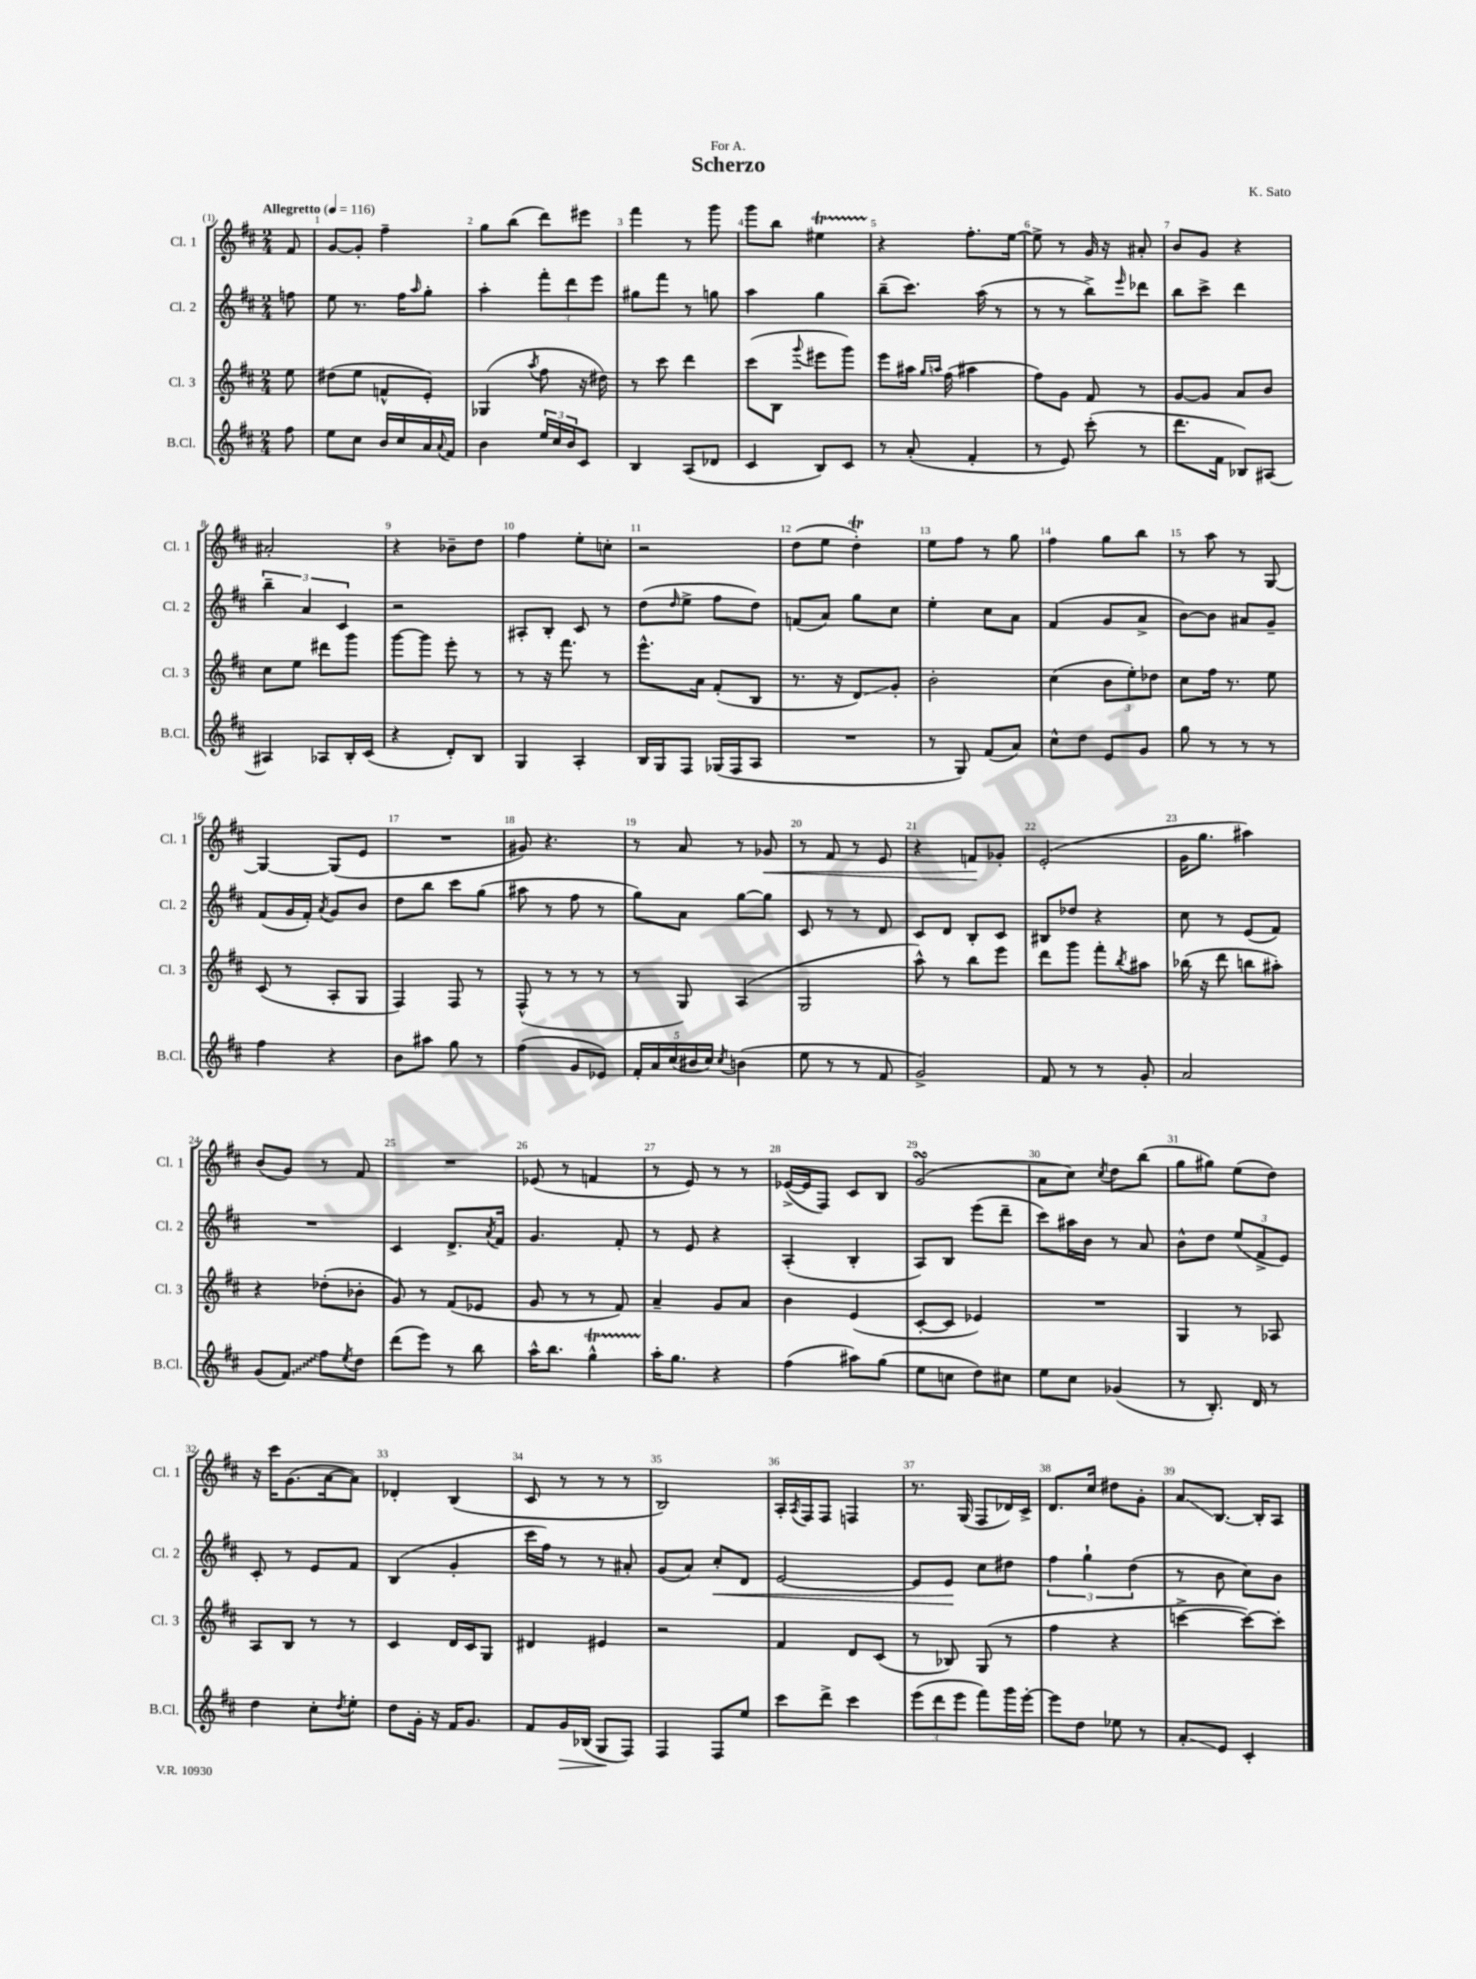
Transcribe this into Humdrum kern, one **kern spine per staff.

**kern	**kern	**kern	**kern
*staff4	*staff3	*staff2	*staff1
*clefG2	*clefG2	*clefG2	*clefG2
*k[f#c#]	*k[f#c#]	*k[f#c#]	*k[f#c#]
*M2/4	*M2/4	*M2/4	*M2/4
*MM116	*MM116	*MM116	*MM116
8ff#\	8ee\	8ff\	8f#/
=	=	=	=
8ee\L	(8dd#\L	8ee\	[8g/L
8cc#\J	8ee\J	8.r	8g'/]J
16b/LL	8f^^/L	.	4ff#~\
16cc#/	.	16ff#\LK	.
.	.	16qqaa/	.
16a/	8e'/J)	8gg'\J	.
8qqa/	.	.	.
16f#/JJ	.	.	.
=	=	=	=
4b\	(4G-/	4aa'\	8gg\L
.	.	.	(8bb\J
.	8qaa/	.	.
24ee/LL	8ff#\	12fff#'\L	8ddd\L)
24cc#/	.	.	.
24b/J	.	12ddd\	.
8c#/J	16r	.	8eee#\J
.	.	12eee\J	.
.	16dd#\)	.	.
=	=	=	=
4B/	8r	8gg#\L	4fff#\
.	8ccc#\	8fff#\J	.
(8A/L	4ddd\	8r	8r
8d-/J	.	8gg\	8ggg\
=	=	=	=
4c#/	(8ccc#\L	4aa\	8ggg\L
.	8B\J	.	8bb\J
.	8qqggg/	.	.
8B/L)	8eee#\L	4gg\	4ee#\
8c#/J	8ggg\J)	.	.
=	=	=	=
8r	8eee\L	(8bb~\L	4r
(8a'/	16aa#\Jk	8.ccc#\J)	.
.	16qqgg/LL	.	.
.	16qqaa/JJ	.	.
.	(16ff#\	.	.
4f#'/	4aa#\	.	8.ff#'\L
.	.	(16aa\	.
.	.	8r	.
.	.	.	[16ee\Jk
=	=	=	=
8r	8ff#\L)	8r	8ee^\]
8e/)	8g\J	8r	8r
(8ccc#'\	8f#/	8bb^\L)	16g/
.	.	.	16r
.	.	16qqeee/	.
8r	8r	8ddd-\J	8a#'/
=	=	=	=
8.ddd\L	[8g/L	8bb\L	8b/L
.	8g/]J	8ccc#^\J	8g/J
16f#\Jk	.	.	.
8B-/L)	8a/L	4ddd\	4r
[8A#/J	8b/J	.	.
=	=	=	=
4A#/]	8cc#\L	6bb~\	2a#'/
.	8ee\J	.	.
.	.	6a/	.
8A-/L	8ddd#\L	.	.
.	.	6c#/	.
16B'/L	8ggg\J	.	.
(16c#/JJ	.	.	.
=	=	=	=
4r	[8ggg\L	2r	4r
.	8ggg\]J	.	.
8d'/L)	8eee'\	.	8b-~\L
8B/J	8r	.	8dd\J
=	=	=	=
4G/	8r	8A#'/L	4ff#\
.	16r	8B'/J	.
.	8.fff#\	.	.
4A'/	.	8c#/	8ee'\L
.	8r	8r	8cc'\J
=	=	=	=
16B/LL	8.eee^^\L	(8dd\L	2r
16G/J	.	.	.
.	.	16qqdd/	.
8F#/J	.	8ee^\J	.
.	16a\Jk	.	.
(16G-/LL	(8f#'/L	8ff#\L	.
16F#/J	.	.	.
8A/J	8B/J	8dd\J)	.
=	=	=	=
2r	8.r	(8f/L	(8dd\L
.	.	8a/J)	8ee\J
.	16r	.	.
.	8d/L)	8gg\L	4dd'\)
.	8g'/J	8cc#\J	.
=	=	=	=
8r	2b'\	4ee'\	8ee\L
8G/)	.	.	8ff#\J
(8f#/L	.	8cc#\L	8r
8a/J)	.	8a\J	8gg\
=	=	=	=
8cc#^^\L	(4cc#\	(4f#/	4ff#\
8dd\J	.	.	.
8e/L	12b\L	8g/L	8gg\L
.	12ee'\)	.	.
8g/J	.	8a^/J	8bb\J
.	12dd-\J	.	.
=	=	=	=
8gg\	8cc#\L	[8b\L)	8r
8r	16ff#\Jk	8b\]J	8aa\
.	8.r	.	.
8r	.	8a#/L	8r
8r	8ee\	8g~/J	[8G/
=	=	=	=
4ff#\	(8c#/	(8f#/L	4G/_
.	8r	16g/L	.
.	.	16f#'/JJ)	.
.	.	8qa/	.
4r	8A'/L	8g/L	(8G/]L
.	8G/J	8b/J	8e/J
=	=	=	=
8b\L	4F#/)	8dd\L	2r
8aa#\J	.	8bb\J	.
8gg\	8F#/	8ccc#\L	.
8r	8r	(8gg\J	.
=	=	=	=
(4ff#\	(8F#^^/	8aa#\	8g#/)
.	8r	8r	4.r
8g/L	8r	8ff#\	.
8e-/J)	8r	8r	.
=	=	=	=
20f#'/LL	8r	8gg\L)	8r
20a/	.	.	.
(20cc#/	.	.	.
.	8G/)	8a\J	8a/
20b#/	.	.	.
20cc#/JJ)	.	.	.
8qcc#/	.	.	.
(4b\	(4A/	[8gg\L	8r
.	.	8gg\]J	8g-/
=	=	=	=
8ee\	2G/	8c#/	8r
8r	.	8r	8f#/
8r	.	8r	8r
8f#/	.	8d/	8e/
=	=	=	=
2g^/)	8aa^^\)	8c#/L	4r
.	8r	8d/J	.
.	8bb\L	8B'/L	8f/L
.	8eee\J	8c#/J	8g-'/J
=	=	=	=
8f#/	8ddd\L	8B#/L	(2e'/
8r	8ggg\J	8dd-/J	.
8r	8fff#'\L	4r	.
.	8qbb/	.	.
8g'/	8aa#\J	.	.
=	=	=	=
2a/	(16bb-\	8cc#\	16g\LK
.	16r	.	8.gg\J
.	8ddd\	8r	.
.	8bb\L	(8e/L	4aa#\)
.	8aa#'\J)	8f#/J)	.
=	=	=	=
(8g/L	4r	2r	(8b/L
8f#/J)	.	.	8g/J)
8ff#\L	(8dd-'\L	.	8r
8qee/	.	.	.
8dd\J	8b-'\J	.	8f#/
=	=	=	=
(8ddd\L	8g/)	4c#/	2r
8eee\J)	8r	.	.
8r	(8f#/L	8.d^/L	.
8bb\	8e-/J	.	.
.	.	8qa/	.
.	.	16f#/Jk	.
=	=	=	=
16aa^^\LK	8g/	4.g/	(8e-/
8.bb\J	.	.	.
.	8r	.	8r
4gg^^\	8r	.	4f/
.	8f#/)	8f#'/	.
=	=	=	=
16aa'\LK	4a~/	8r	8r
8.gg\J	.	.	.
.	.	8e/	8e/)
4r	8g/L	4r	8r
.	8a/J	.	8r
=	=	=	=
(4ff#\	4b\	(4A'/	([16e-^/LL
.	.	.	16e-/]J
.	.	.	8F#/J)
8aa#\L)	(4e/	4B'/	8c#/L
(8gg\J	.	.	8B/J
=	=	=	=
8ee\L	[8c#'/L	8A/L)	(2g/
8cc\J	8c#/]J	8B/J	.
8dd\L)	4e-/)	(8eee\L	.
8cc#\J	.	8ddd~\J	.
=	=	=	=
8ee\L	2r	8ccc#\L)	8a\L
8cc#\J	.	16aa#\L	8cc#\J)
.	.	16b\JJ	.
.	.	.	8qcc#/
(4g-/	.	8r	8dd\L
.	.	8a/	(8bb\J
=	=	=	=
8r	4G/	8b^^\L	8gg\L
8.B'/)	.	8dd\J	8gg#\J)
.	8r	(12ee/L	(8ee\L
16d/	.	.	.
.	.	12f#^/	.
8r	8A-/	.	8dd\J)
.	.	12e/J)	.
=	=	=	=
4dd\	8A/L	8c#'/	16r
.	.	.	16ccc#\LK
.	8B/J	8r	(8.g\
8cc#'\L	8r	8e/L	.
.	.	.	[16a\k
8qdd/	.	.	.
8ee'\J	8r	8f#/J	8a\]J)
=	=	=	=
8dd\L	4c#/	(4B/	4d-'/
16g'\Jk	.	.	.
16r	.	.	.
16f#/LK	16d/LL	4g'/	(4B/
8.g/J	16c#/J	.	.
.	8G/J	.	.
=	=	=	=
8f#/L	4d#/	16ccc#\LL	8c#/
.	.	16ff#\JJ)	.
16g/L	.	8r	8r
(16B-/JJ	.	.	.
8G/L	4e#/	8r	8r
8F#/J)	.	8a#'/	8r
=	=	=	=
4F#/	2r	(8g/L	2B/)
.	.	8a/J)	.
8F#/L	.	8cc#'/L	.
8ee/J	.	8d/J	.
=	=	=	=
8ccc#\L	4f#/	[2e/	16A'/LL
.	.	.	8qA/
.	.	.	16F#/J
8ddd^\J	.	.	8F#/J
4ccc#\	8d/L	.	4F/
.	(8c#/J	.	.
=	=	=	=
(12eee\L	8r	8e/]L	8.r
12ddd\	.	.	.
.	8B-/)	8e/J	.
12eee\J	.	.	.
.	.	.	(16G/
8fff#\L)	(8G/	8cc#\L	8F#/L
16ggg\L	8r	8dd#\J	16d-/L)
[16eee'\JJ	.	.	16c#^/JJ
=	=	=	=
8eee\]L	4ff#\	6ff#\	8.d/L
8dd\J	.	.	.
.	.	6gg`\	.
.	.	.	16cc#/Jk
8ee-\	4r	.	8dd#\L
.	.	(6dd\	.
8r	.	.	8g'\J
=	=	=	=
8a'/L	[4ccc^\	8r	8a/L
8e/J	.	8b\	[8.B/J
4c#'/	8ccc\_L)	8cc#\L)	.
.	.	.	16B'/]LK
.	8ccc'\]J	8b\J	8A/J
==	==	==	==
*-	*-	*-	*-
